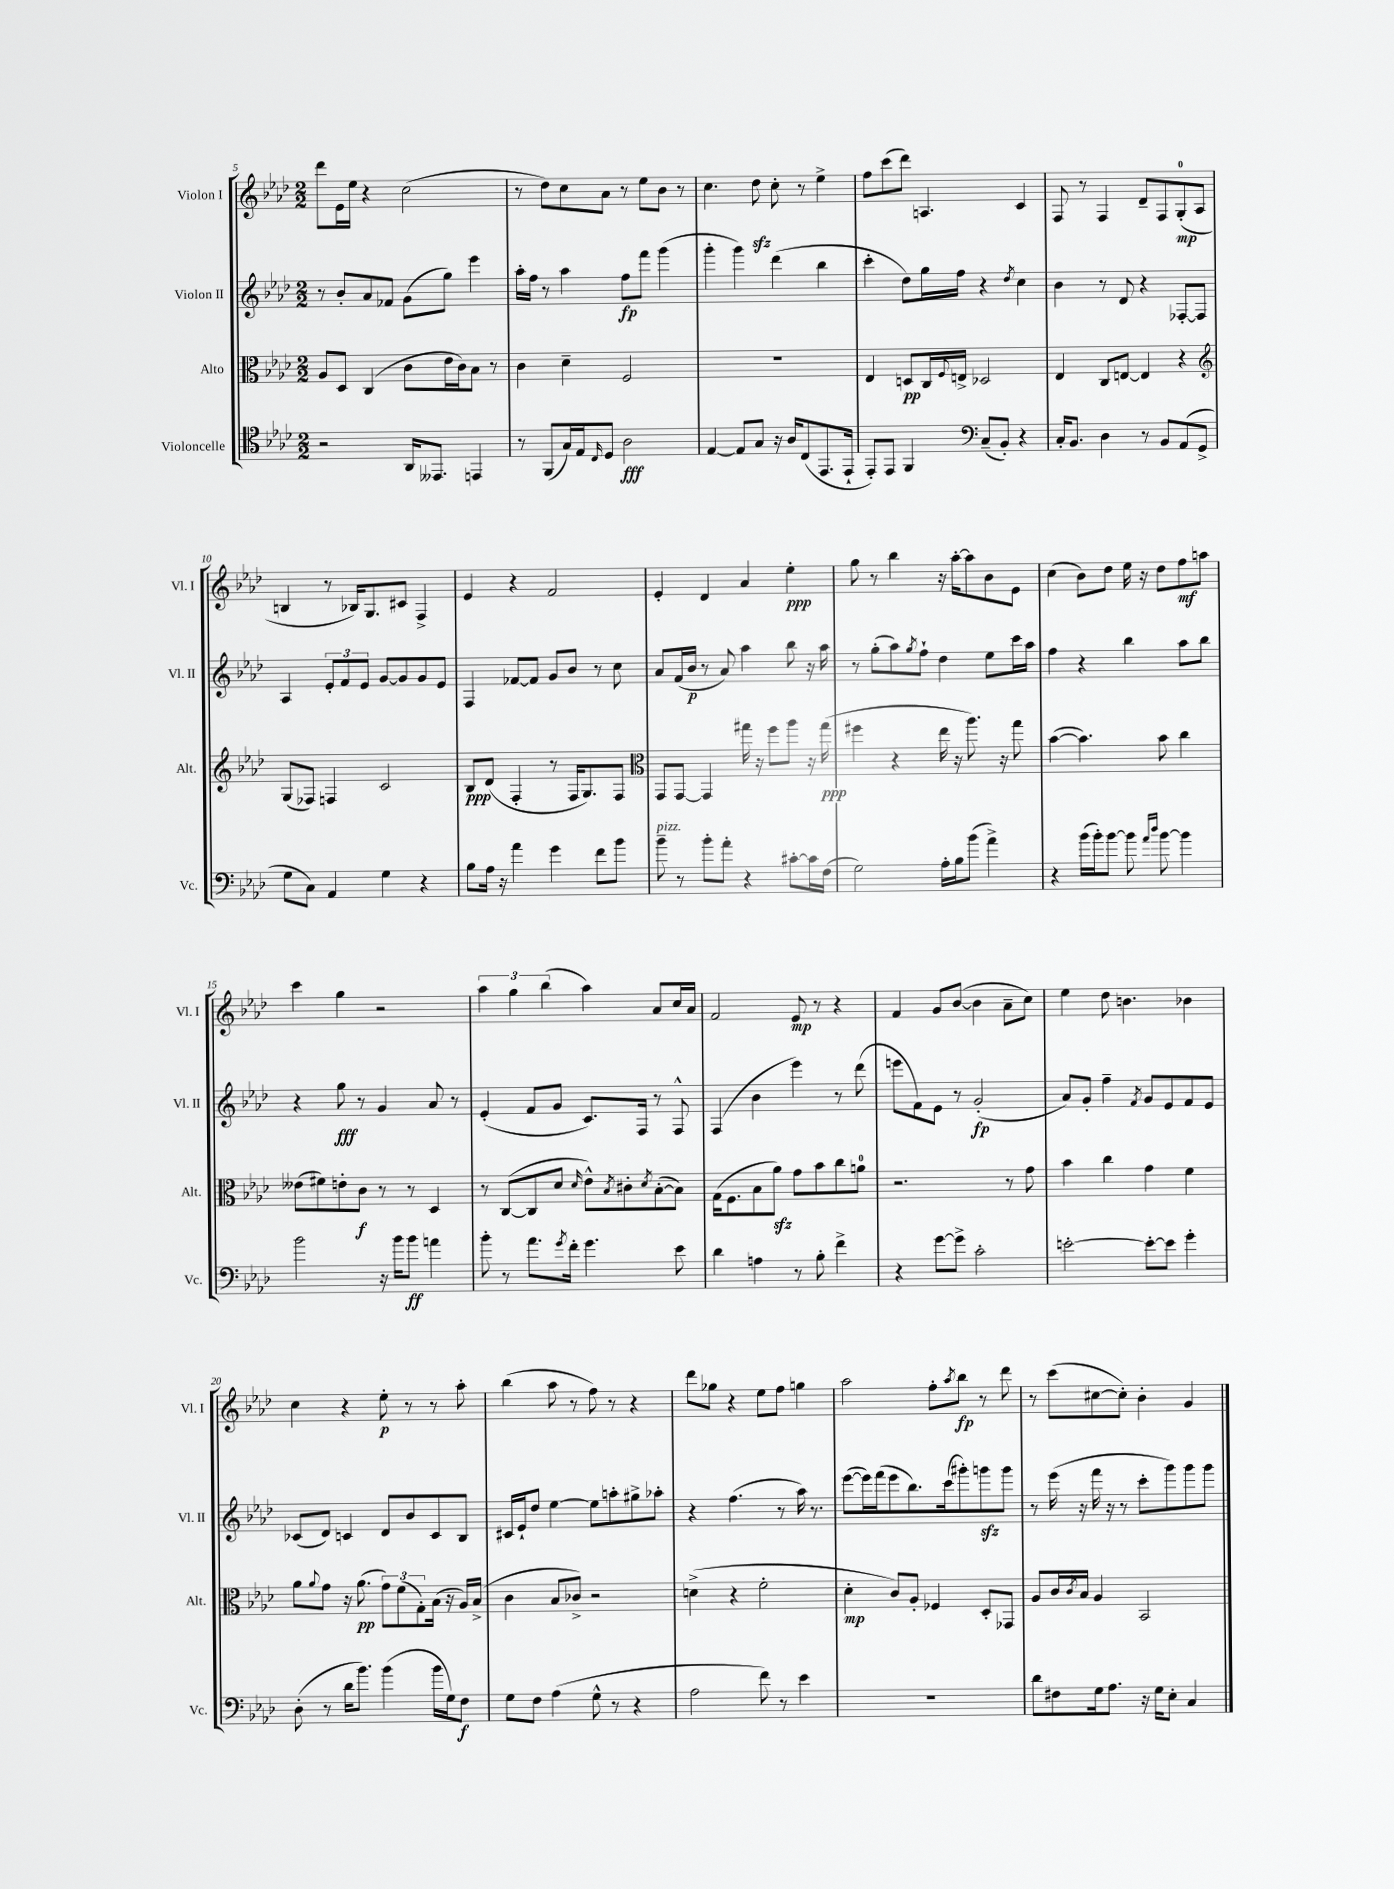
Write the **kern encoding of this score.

**kern	**kern	**kern	**kern
*staff4	*staff3	*staff2	*staff1
*clefC4	*clefC3	*clefG2	*clefG2
*k[b-e-a-d-]	*k[b-e-a-d-]	*k[b-e-a-d-]	*k[b-e-a-d-]
*M2/2	*M2/2	*M2/2	*M2/2
2r	8A-	8r	8ddd-
.	8D-	8b-'	16e-
.	.	.	16ee-
.	(4C	8a-	4r
.	.	8f-	.
16AA-	8c	(8g	(2cc
8.EE--	.	.	.
.	16e-	8gg)	.
.	16c)	.	.
4EE	8B-	4eee-	.
.	8r	.	.
=	=	=	=
8r	4c	16aa-'	8r
.	.	16ff	.
(8FF	.	8r	8dd-)
16G)	4d-~	4aa-	8cc
16E-	.	.	.
16qqC	.	.	.
8D-	.	.	8a-
2A-	2F	8ff	8r
.	.	8fff	8ee-
.	.	(4ggg	8b-
.	.	.	8r
=	=	=	=
[4E-	1r	4ggg'	4.cc
8E-]	.	4ggg)	.
8G	.	.	8dd-
16r	.	(4ddd-	8cc'
16A-	.	.	.
(8C	.	.	8r
8.EE-	.	4bb-	4ee-^
16EE-`	.	.	.
=	=	=	=
8EE-')	4E-	4ccc'	8ff
8EE-	.	.	(8ccc
4FF	8D	8dd-)	8ddd-)
.	16C	16gg	4.A
.	8qqF	.	.
.	16E^	16ff	.
*clefF4	*	*	*
(8C~	2D-	4r	.
8BB-')	.	.	.
.	.	8qdd-	.
4r	.	4cc	4c
=	=	=	=
16C'	4E-	4b-	8F
8.BB-	.	.	.
.	.	.	8r
4D-	8C	8r	4F
.	[8E	8d-	.
8r	4E]	4r	8d-~
8BB-	.	.	8F
(8AA-	4r	[8F-'	(8G'
8GG^	.	8F-]	8A-
=	=	=	=
*	*clefG2	*	*
8G	(8G	4A-	4B
8C)	8F-)	.	.
4AA-	4F	12e-'	8r
.	.	12f	.
.	.	.	16B-)
.	.	12e-	.
.	.	.	8.G
4G	2c	[8g	.
.	.	8g]	8c#
4r	.	8g	4F^
.	.	8e-	.
=	=	=	=
8B-	8B-	4F	4e-
16A-	(8d-	.	.
16r	.	.	.
4a-	4F'	[8f-	4r
.	.	8f-]	.
4g	8r	8g	2f
.	16F	8b-	.
.	8.G)	.	.
8f	.	8r	.
8b-	8F	8cc	.
=	=	=	=
*	*clefC3	*	*
8b-~	8GG	8a-	4e-'
8r	[8GG	(16f	.
.	.	16b-	.
8b-'	4GG]	8r	4d-
8a-'	.	8a-)	.
4r	16gg#	4aa-	4a-
.	16r	.	.
.	8ff	.	.
[8c#'	8aa-	8bb-	4ee-'
16c#]	16r	16r	.
(16F	(16gg#	16aa-	.
=	=	=	=
2G)	4ff#	8r	8gg
.	.	(8gg'	8r
.	4r	8aa-)	4bb-
.	.	8qgg	.
.	.	8ff`	.
16A-'	16ee-	4dd-	16r
16B-	16r	.	[16aa-'
(8b-	8.aa-)	.	8aa-]
4a-^)	.	8ee-	8b-
.	16r	.	.
.	8gg	16ccc	8e-
.	.	16aa-	.
=	=	=	=
4r	([4b-	4ff	(4cc
(16b-	4.b-])	4r	8b-)
16b-')	.	.	.
[8b-	.	.	8dd-
8b-]	.	4bb-	16ee-
.	.	.	16r
16qqa-	.	.	.
16qqdd-	.	.	.
[8b-	8b-	.	8dd-
4b-]	4cc	8aa-	8ff
.	.	8bb-	8aa
=	=	=	=
2b-	(8e--	4r	4ccc
.	8f#)	.	.
.	8e'	8gg	4gg
.	8c	8r	.
16r	8r	4g	2r
16b-	.	.	.
8b-	8r	.	.
4a	4D-	8a-	.
.	.	8r	.
=	=	=	=
8b-'	8r	(4e-'	6aa-
8r	([8C	.	.
.	.	.	6gg
8.a-	8C]	8f	.
.	.	.	(6bb-
.	8d-	8g	.
8qg	.	.	.
16f'	.	.	.
.	16qqd-	.	.
4.g	8e-^^)	8.c)	4aa-)
.	8qB-	.	.
.	8c#'	.	.
.	.	16F	.
.	8qd-	.	.
.	([8B-'	8r	8a-
8e-	8B-])	8F^^	16cc
.	.	.	16a-
=	=	=	=
4d-	(16G	(4F	2f
.	8.F	.	.
4A	8B-	4b-	.
.	8a-)	.	.
8r	8g	4eee-)	8e-
8B-'	8b-	.	8r
4f^	8cc	8r	4r
.	8a	(8ddd-	.
=	=	=	=
4r	2.r	8eee	4f
.	.	8f)	.
[8g	.	8e-	8g
8g^]	.	8r	([8b-
2c'	.	(2g'	4b-]
.	8r	.	8a-~
.	8g	.	8cc)
=	=	=	=
[2e'	4b-	8a-)	4ee-
.	.	8g'	.
.	4cc	4ff~	8dd-
.	.	.	4.b
.	.	8qf	.
8e'_	4g	8g	.
8e]	.	8e-	.
4g'	4f	8f	4b-
.	.	8e-	.
=	=	=	=
(8D-'	8a-	(8c-	4cc
.	8qqa-	.	.
8r	8g	8d-)	.
16d-	16r	4c	4r
8.b-)	(8.a-	.	.
(4b-	12g)	8d-	8ee-'
.	(12f	.	.
.	.	8b-	8r
.	12G')	.	.
16b-	(16B-	8c	8r
16G)	16r	.	.
8F	16A-)	8B-	8aa-'
.	(16B-^	.	.
=	=	=	=
8G	4c	16c#	(4bb-
.	.	16e-`	.
8F	.	8dd-	.
(4A-	8B-	[4ee-	8aa-
.	8c-^)	.	8r
8G^^	2r	8ee-]	8ff)
8r	.	8aa'	8r
4r	.	8gg#^	4r
.	.	8aa-'	.
=	=	=	=
2A-	(4d^	4r	8ddd-
.	.	.	8gg-
.	4r	(4.ff	4r
8f)	2f'	.	8ee-
8r	.	8r	8ff
4e-	.	16aa-)	4gg
.	.	8.r	.
=	=	=	=
1r	4d-'	([8eee-	2aa-
.	.	16eee-])	.
.	.	(16fff	.
.	8c)	8eee-	.
.	8A-'	8.bb-)	.
.	4F-	.	8ff'
.	.	(16ccc	.
.	.	.	8qaa-
.	.	8ggg#')	8bb-
.	8D-'	8ggg	8r
.	8GG-	8ggg	8ddd-
=	=	=	=
8d-	8A-	8r	8r
8F#	16c	(16eee-	(8ccc
.	8qc	.	.
.	16B-	16r	.
16G	4A-	16fff	[8cc#
8.A-	.	16r	.
.	.	8r	8cc#'])
16r	2BB-	8ccc'	4b-'
16G	.	.	.
8E-'	.	8ggg)	.
4C	.	8ggg	4g
.	.	8ggg	.
==	==	==	==
*-	*-	*-	*-
